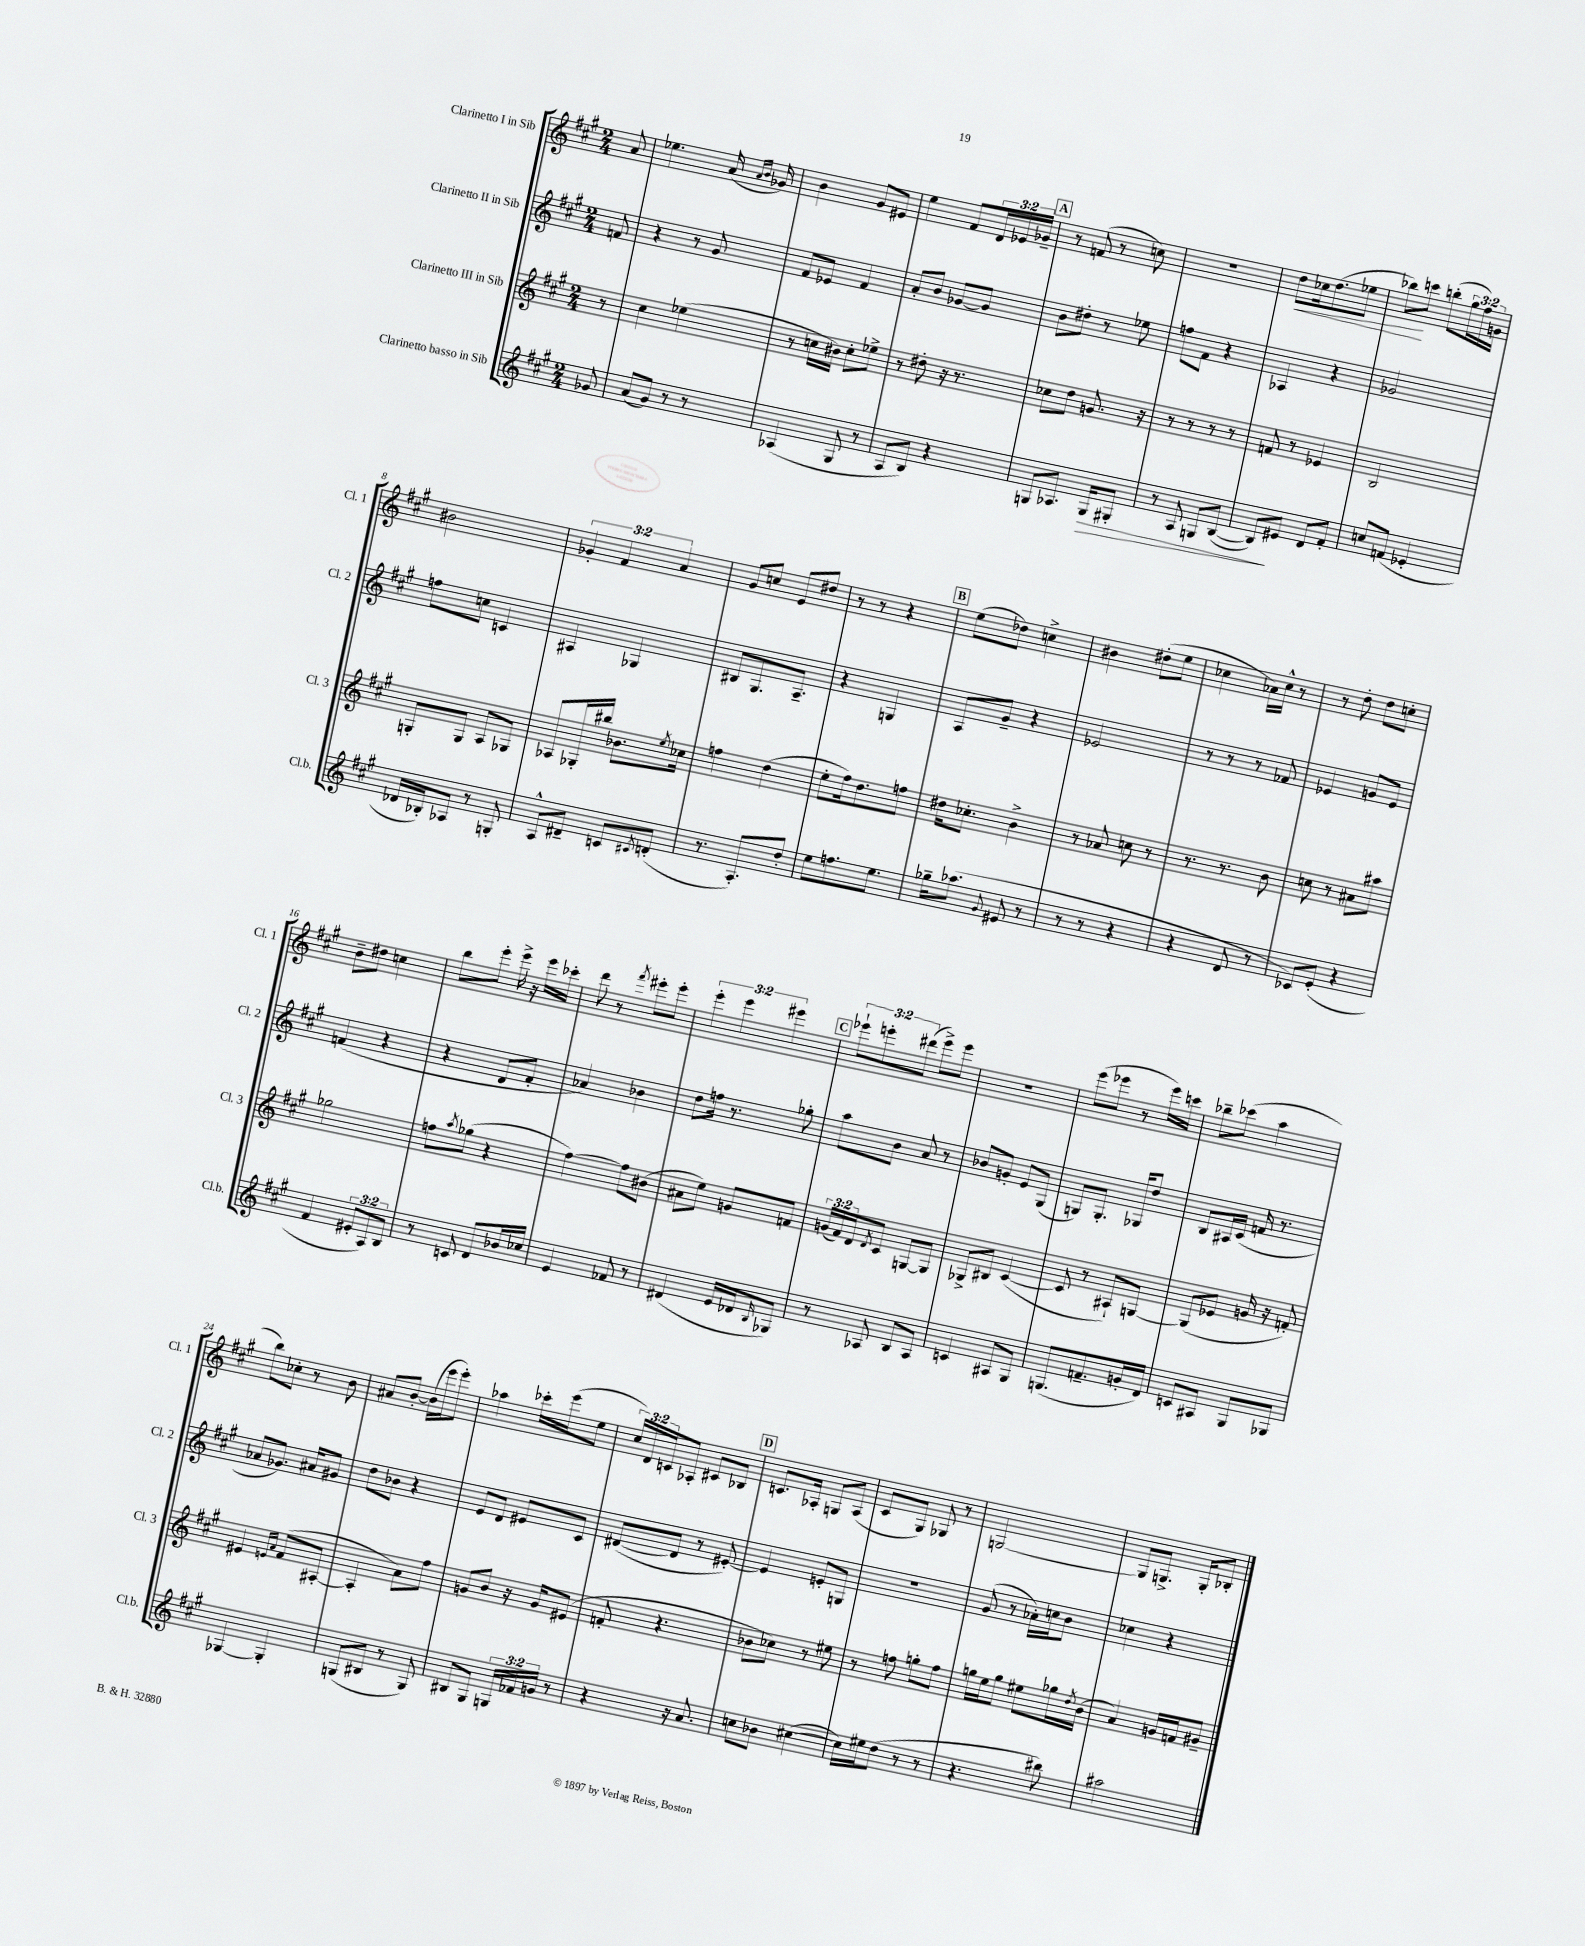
<<
\new StaffGroup <<
\new Staff = "s0" \with { instrumentName = "Clarinetto I in Sib" shortInstrumentName = "Cl. 1" } {
    \clef treble \key a \major \numericTimeSignature \time 2/4 \override Staff.TupletNumber.text = #tuplet-number::calc-fraction-text \partial 8
    a'8 |
    ees''4. a'16( \grace { a'16 b'16 } ges'16) |
    b'4 gis'8 eis'8 |
    e''4 fis'8 \tuplet 3/2 { d'16 ees'16 ges'16-- } |
    \mark \markup { \box "A" } r8 f'8( r8 c''8) |
    r2 |
    d''8\< ces''16 d''8.( ees''8 |
    bes''8\!) c'''8 b''8-.( \tuplet 3/2 { gis''16 fis''16) g'16 } |
    bis'2 |
    \tuplet 3/2 { ges'4-. fis'4 a'4 } |
    gis'8 c''8 e'8 dis''8 |
    r8 r8 r4 |
    \mark \markup { \box "B" } e''8( des''8) c''4-> |
    bis'4 dis''8-.( e''8 |
    ces''4 aes'16) ces''16-^ r8 |
    r8 d''8-. d''8 c''8-. |
    b'8-- dis''8 c''4 |
    b''8 e'''8-. e'''16-> r16 e'''16 ces'''16-. |
    d'''8 r8 \acciaccatura { fis'''8 } eis'''8-. eis'''8-. |
    \tuplet 3/2 { e'''4-. e'''4 eis'''4 } |
    \mark \markup { \box "C" } \tuplet 3/2 { ees'''8-! e'''8-. dis'''8( } e'''8->) e'''8 |
    r2 |
    e'''8( ees'''8 r8 ees'''16) c'''16 |
    bes''8-- ces'''8( a''4 |
    b''8) ces''8-. r8 b'8 |
    ais'8 b'8~-. b'16( e'''16 e'''8-.) |
    aes''4 ces'''16-. e'''16( e''8 |
    \tuplet 3/2 { cis''16) d'16 c'16 } aes8-. cis'8 bes8 |
    \mark \markup { \box "D" } c'8. aes16-. g8 aes8( |
    cis'8 gis8) ges8 r8 |
    g2~ |
    g8 g8.-> g16-. bes8-. \bar "|." |
}
\new Staff = "s1" \with { instrumentName = "Clarinetto II in Sib" shortInstrumentName = "Cl. 2" } {
    \clef treble \key a \major \numericTimeSignature \time 2/4 \partial 8
    f'8 |
    r4 r8 gis'8 |
    fis'8 ees'8 fis'4 |
    a'8-. b'8 ges'8~ ges'8 |
    \mark \markup { \box "A" } b'8 dis''8-. r8 ees''8 |
    f''8 fis'8 r4 |
    aes4 r4 |
    ges'2 |
    f''8 c''8 c'4 |
    ais4 ges4 |
    bis8 gis8. a8.-- |
    r4 g4 |
    \mark \markup { \box "B" } a8 gis'8-- r4 |
    ees'2 |
    r8 r8 r8 fes'8 |
    ees'4 g'8 ees'8 |
    f'4( r4 |
    r4 d'8 fis'8-. |
    aes'4) bes'4 |
    d''8 f''16 r8. ges''8-. |
    \mark \markup { \box "C" } a''8 b'8 a'8 r8 |
    bes'8 g'8-. e'8 gis8( |
    g8) g8.-. ges16 d''8 |
    b8 ais16 cis'16( f'16 r8. |
    aes'8 ges'8.) ais'16 gis'8 |
    d''8 bes'8 r4 |
    e'8 d'8 eis'8 cis'8 |
    dis'8~( dis'8 r8 eis'8~-.) |
    \mark \markup { \box "D" } eis'4 e'8-. g8 |
    r2 |
    gis'8( r8 aes'16-.) c''16 b'8 |
    ces''4 r4 \bar "|." |
}
\new Staff = "s2" \with { instrumentName = "Clarinetto III in Sib" shortInstrumentName = "Cl. 3" } {
    \clef treble \key a \major \numericTimeSignature \time 2/4 \override Staff.TupletNumber.text = #tuplet-number::calc-fraction-text \partial 8
    r8 |
    cis''4 ees''4( |
    r8 c''16 bis'16) c''8-. ees''8-> |
    r8 dis''8-. r16 r8. |
    \mark \markup { \box "A" } ces''8 d''8 g'8. r16 |
    r8 r8 r8 r8 |
    f'8 r8 ees'4 |
    b2 |
    g8-. g8 a8 ges8 |
    aes8 ges16-. bis''16 bes'8. \acciaccatura { e''8 } ces''16 |
    f''4 d''4( |
    e''8-. fis''16) d''8. f''8 |
    \mark \markup { \box "B" } dis''16 ces''8.-. b'4-> |
    r8 aes'8 c''8 r8 |
    r8. r8. b'8 |
    c''8 r8 ais'8 ais''8 |
    ges''2 |
    f''8 \acciaccatura { a''8 } ges''8( r4 |
    fis''4~) fis''8 bis'8( |
    ais'8 e''8) g'8 f'8 |
    \mark \markup { \box "C" } \tuplet 3/2 { g'16( fis'16) d'16 } \acciaccatura { d'8 } cis'8 g8~ g8 |
    ges8-> bis8 cis'4~( |
    cis'8 r8 ais8-!) g8~ |
    g8( ees'8 g'16 r16 f'8-.) |
    eis'4 \grace { e'16 a'16 } fis'8( ais8~-. |
    ais4-. a'8) fis''8 |
    g'8 b'8 r16 g'16 eis'8( |
    f'8-. r4. |
    \mark \markup { \box "D" } bes'8 ces''8) r8 eis''8 |
    r8 f''8 g''8-. f''8 |
    g''16 e''16 g''8 eis''8 ges''16 \acciaccatura { d''8 } b'16( |
    a'4) g'16 f'16 gis'8-- \bar "|." |
}
\new Staff = "s3" \with { instrumentName = "Clarinetto basso in Sib" shortInstrumentName = "Cl.b." } {
    \clef treble \key a \major \numericTimeSignature \time 2/4 \override Staff.TupletNumber.text = #tuplet-number::calc-fraction-text \partial 8
    ges'8 |
    a'8( gis'8) r8 r8 |
    aes4( gis8 r8 |
    a8 b8) r4 |
    \mark \markup { \box "A" } g8 aes8. g16\> gis8-. |
    r8 a8 g8 b8~( |
    b8\!) eis'8 d'8 fis'8-. |
    c''8 f'8( ees'4-. |
    des'16 bes16-.) aes8 r8 g8-. |
    a8-^ dis'8-- c'8 \acciaccatura { cis'8 } d'8-.( |
    r8. a8.-.) d''8-. |
    e''8 f''8. e''8. |
    \mark \markup { \box "B" } ges''16-- aes''8.( \appoggiatura { gis'8 } eis'8 r8 |
    r8 r8 r4 |
    r4 d'8 r8 |
    ces'8) e'8-.( r4 |
    fis'4 \tuplet 3/2 { eis'8-. a8) b8 } |
    r8 c'8 d'8 bes'16 ces''16 |
    e'4 fes'8 r8 |
    dis'4( e'16 des'16 \grace { b16 } ges8) |
    \mark \markup { \box "C" } r8 aes8 b8 aes8 |
    c'4 ais8 gis8 |
    g8.( f'8.-- g'16-. d'16) |
    c'8 ais8 gis8 ges8 |
    ges4~ ges4-. |
    g8( bis8 r8 g8) |
    bis8 gis8 \tuplet 3/2 { g16 fes'16 g'16 } r8 |
    r4 r16 a'8. |
    \mark \markup { \box "D" } c''8 bes'8 cis''4~( |
    cis''16) eis''16 d''8( r8 r8 |
    r4. bis''8) |
    ais''2 \bar "|." |
}
>>
>>
